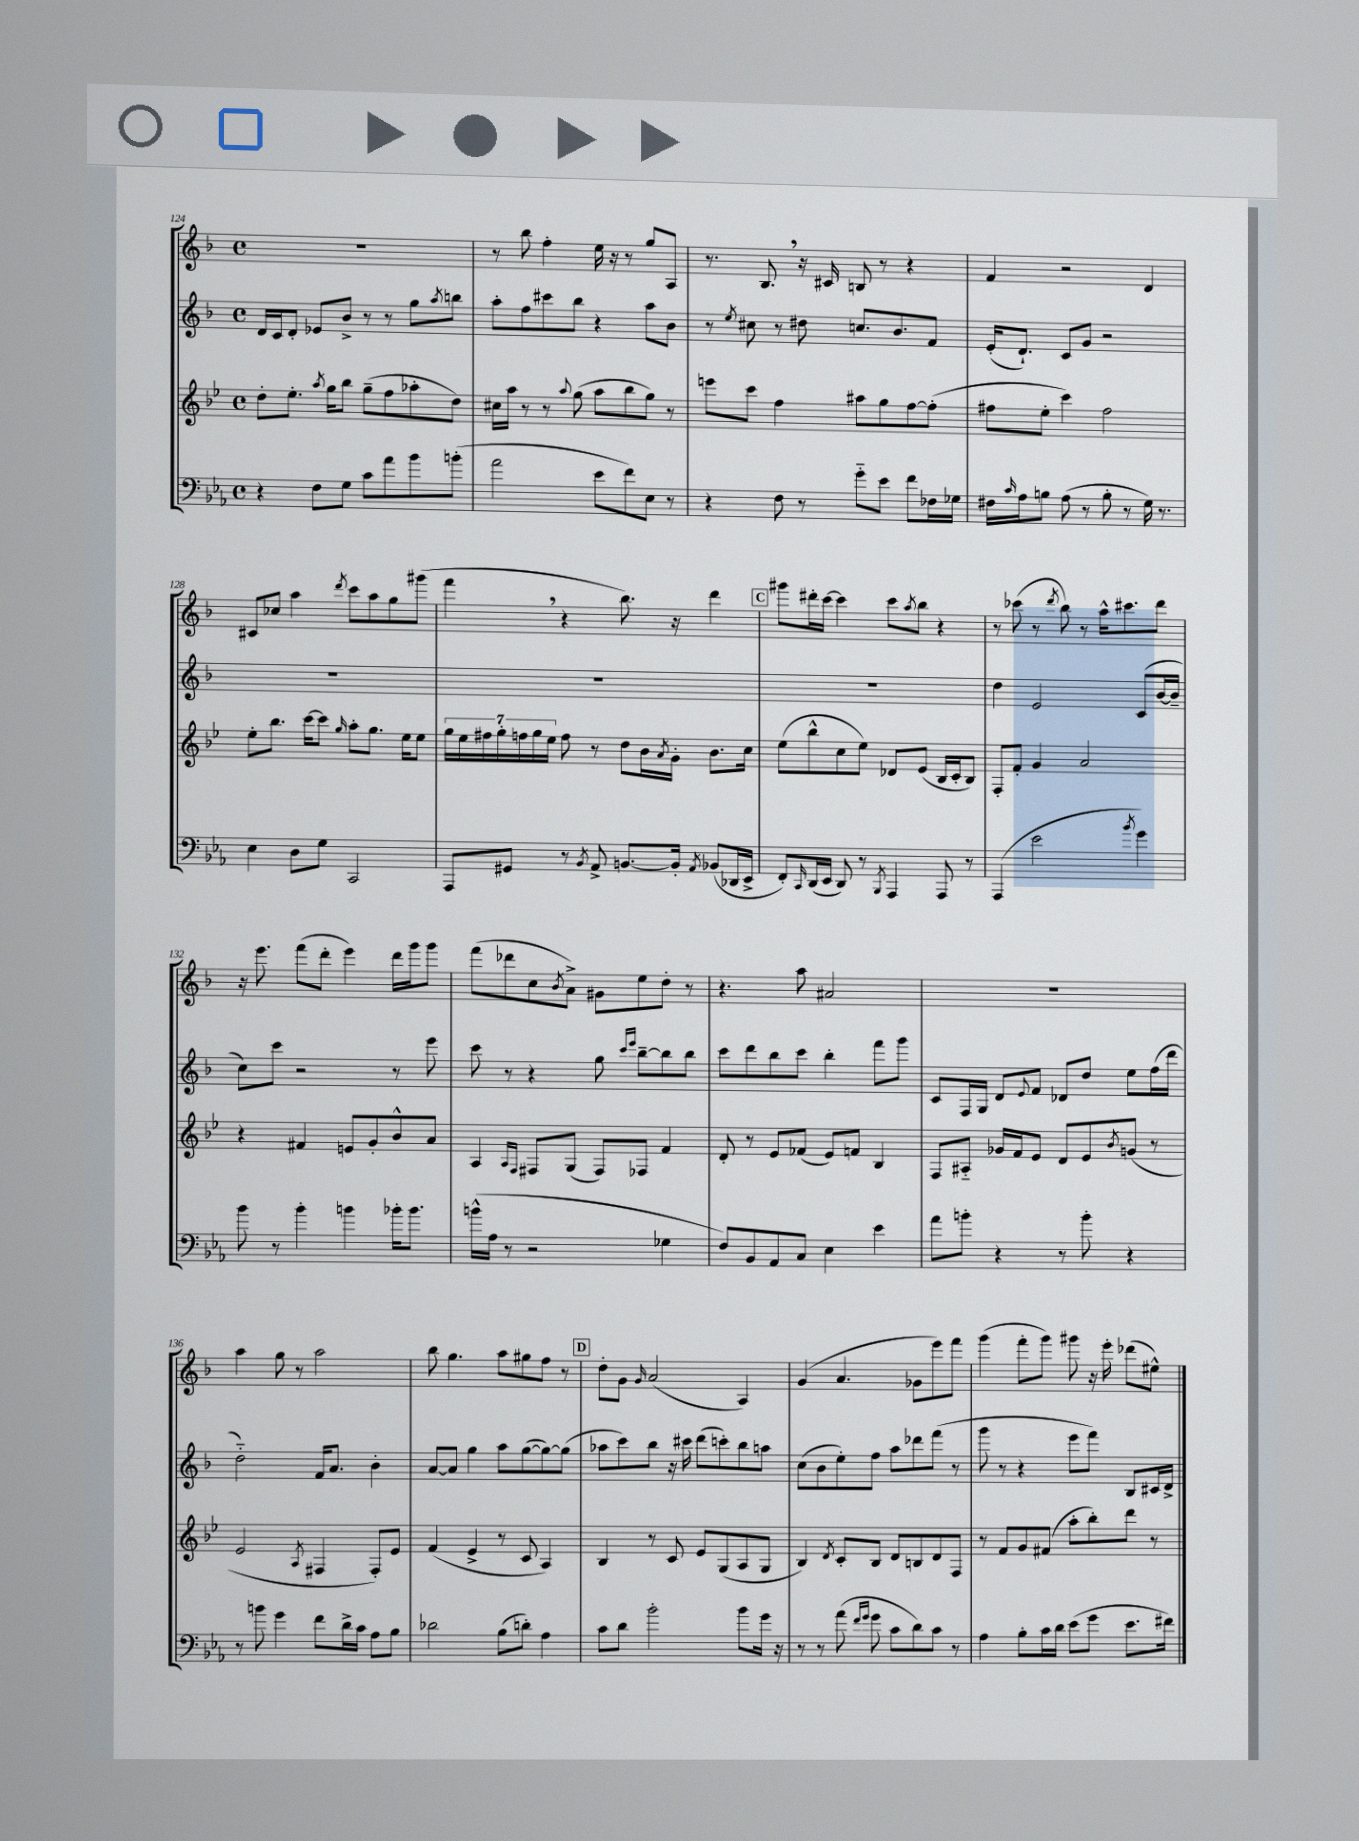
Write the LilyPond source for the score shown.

<<
\new StaffGroup <<
\new Staff = "s0" {
    \clef treble \key f \major \defaultTimeSignature \time 4/4
    R1 |
    r8 bes''8 f''4-. e''16 r16 r8 g''8 a8 |
    r8. bes8. \breathe r16 cis'16 b8 r8 r4 |
    f'4 r2 d'4 |
    cis'8 ces''8 a''4 \acciaccatura { d'''8 } c'''8 a''8 g''8 gis'''8( |
    f'''4 \breathe r4 bes''8.) r16 d'''4 |
    \mark \markup { \box "C" } gis'''8 dis'''16-. c'''16~ c'''4 c'''8 \acciaccatura { a''8 } bes''8 r4 |
    r8 ces'''8( r8 \acciaccatura { d'''8 } bes''8) r8 a''16-^ cis'''8. d'''8 |
    r16 e'''8. f'''8( d'''8-. e'''4) d'''16 g'''16 g'''8 |
    f'''8( des'''8 c''8 \acciaccatura { bes'8 } a'8->) gis'8 e''8 d''8-. r8 |
    r4. a''8 ais'2 |
    R1 |
    a''4 g''8 r8 a''2 |
    bes''8 g''4. a''8 gis''8 f''8 r8 |
    \mark \markup { \box "D" } d''8-. g'8 \grace { g'16 } a'2( a4) |
    g'4( a'4. ges'8 e'''8) f'''8 |
    g'''4( f'''8-. g'''8) gis'''8 r16 e'''16-. des'''8( eis''8-^) \bar "|." |
}
\new Staff = "s1" {
    \clef treble \key f \major \defaultTimeSignature \time 4/4
    d'16 c'16 d'8-. ees'8 bes'8-> r8 r8 g''8 \acciaccatura { a''8 } b''8 |
    a''8-. f''8 cis'''8 bes''8 r4 a''8 bes'8 |
    r8 \acciaccatura { e''8 } cis''8 r8 dis''8 c''8. bes'8. f'8 |
    e'16-.( d'8.-!) c'8 g'8 r2 |
    R1 |
    R1 |
    \mark \markup { \box "C" } R1 |
    d''4 e'2 c'8( bes'16~ bes'16-- |
    c''8) c'''8 r2 r8 e'''8 |
    c'''8 r8 r4 g''8 \grace { c'''16 e'''16 } bes''8~-- bes''8 bes''8 |
    c'''8 d'''8 bes''8 c'''8 bes''4-. f'''8 g'''8 |
    c'8 f16 g16 d'8 \appoggiatura { e'8 } f'8 des'8 d''8 e''8 f''16( d'''16 |
    d''2-_) f'16 a'8. bes'4-. |
    a'8~ a'8 g''4 a''8 g''8~( g''8~) g''8( |
    \mark \markup { \box "D" } aes''8 c'''8) bes''8 r16 cis'''16 d'''8( c'''8-.) bes''8 a''8 |
    c''8( bes'8 e''8-.) f''8 a''8 des'''8 f'''8( r8 |
    g'''8 r8 r4 e'''8 f'''8) bes8 cis'16 d'16-> \bar "|." |
}
\new Staff = "s2" {
    \clef treble \key bes \major \defaultTimeSignature \time 4/4
    d''8-. ees''8.-. \acciaccatura { a''8 } g''16 bes''8 g''8--( f''8 aes''8-. d''8) |
    cis''16 a''16 r8 r8 \appoggiatura { a''8 } g''8( a''8 bes''8 g''8) r8 |
    e'''8 c'''8 f''4 ais''8 g''8 f''8~ f''8-.( |
    fis''8 ees''8-. c'''4) fis''2 |
    ees''8-. bes''8. c'''16~ c'''8 \grace { g''16 } a''8-. g''8. ees''16 ees''8 |
    \tuplet 7/4 { g''16 ees''16 fis''16 g''16-. f''16 g''16 ees''16 } f''8 r8 d''8 bes'16 \acciaccatura { a'8 } g'16-. bes'8. c''16 |
    \mark \markup { \box "C" } ees''8( bes''8-^ c''8 ees''8) des'8 ees'8( bes16 c'16-. bes8) |
    f8-. f'8-. g'4 a'2 |
    r4 fis'4 e'8 g'8-. bes'8-^ a'8 |
    a4 \grace { a16 f16 } fis8 g8( fis8) fes8 f'4 |
    d'8-. r8 ees'8 fes'8( ees'8) f'8 bes4 |
    f8 ais8-_ ges'16 f'16 ees'8 d'8 ees'8 \acciaccatura { bes'8 } g'8( r8 |
    ees'2 \acciaccatura { a8 } fis4 fis8-.) ees'8 |
    f'4( ees'4-> r8 c'8 a4) |
    \mark \markup { \box "D" } bes4 r8 c'8 ees'8 g8( a8 g8 |
    bes4) \acciaccatura { d'8 } c'8-. bes8 d'8 b8 d'8 f8 |
    r8 f'8 g'8 fis'8( a''8-. bes''8-.) d'''8 r8 \bar "|." |
}
\new Staff = "s3" {
    \clef bass \key ees \major \defaultTimeSignature \time 4/4
    r4 f8 g8 c'8 aes'8 bes'8 b'8-.( |
    aes'2 ees'8 f'8) ees8 r8 |
    r4 f8 r8 g'8-_ ees'8 f'8 fes16 ges16 |
    fis16 \grace { c'16 } aes16 b8 aes8( r8 b8-. r8 g16) r8. |
    ees4 d8 g8 c,2 |
    aes,,8 gis,8 r8 \acciaccatura { bes,8 } aes,8-> b,8.~ b,16-. \acciaccatura { aes,8 } bes,8( des,16 ees,16-> |
    \mark \markup { \box "C" } f,8-.) \grace { c,16 } d,16( ees,16 d,8) r8 \acciaccatura { bes,,8 } aes,,4 aes,,8 r8 |
    aes,,4( ees'2 \acciaccatura { bes'8 } g'4) |
    bes'8 r8 bes'4-. b'4 bes'16-. bes'8. |
    b'16-^( aes16 r8 r2 ges4 |
    f8) bes,8 aes,8 c8 ees4 ees'4 |
    aes'8 b'8-. r4 r8 b'8-. r4 |
    r8 b'8 g'4 f'8 d'16-> c'16 aes8 bes8 |
    des'2 bes8( d'8-.) aes4 |
    \mark \markup { \box "D" } c'8 d'8 bes'2-. bes'8 g'16 r16 |
    r8 r8 aes'8( \grace { f'16 g'16 } g'8 c'8 d'8) c'8 r8 |
    aes4 bes8-. c'16 d'16 ees'8( g'8 ees'8. fis'16) \bar "|." |
}
>>
>>
\layout { \context { \Score currentBarNumber = #124 } }
